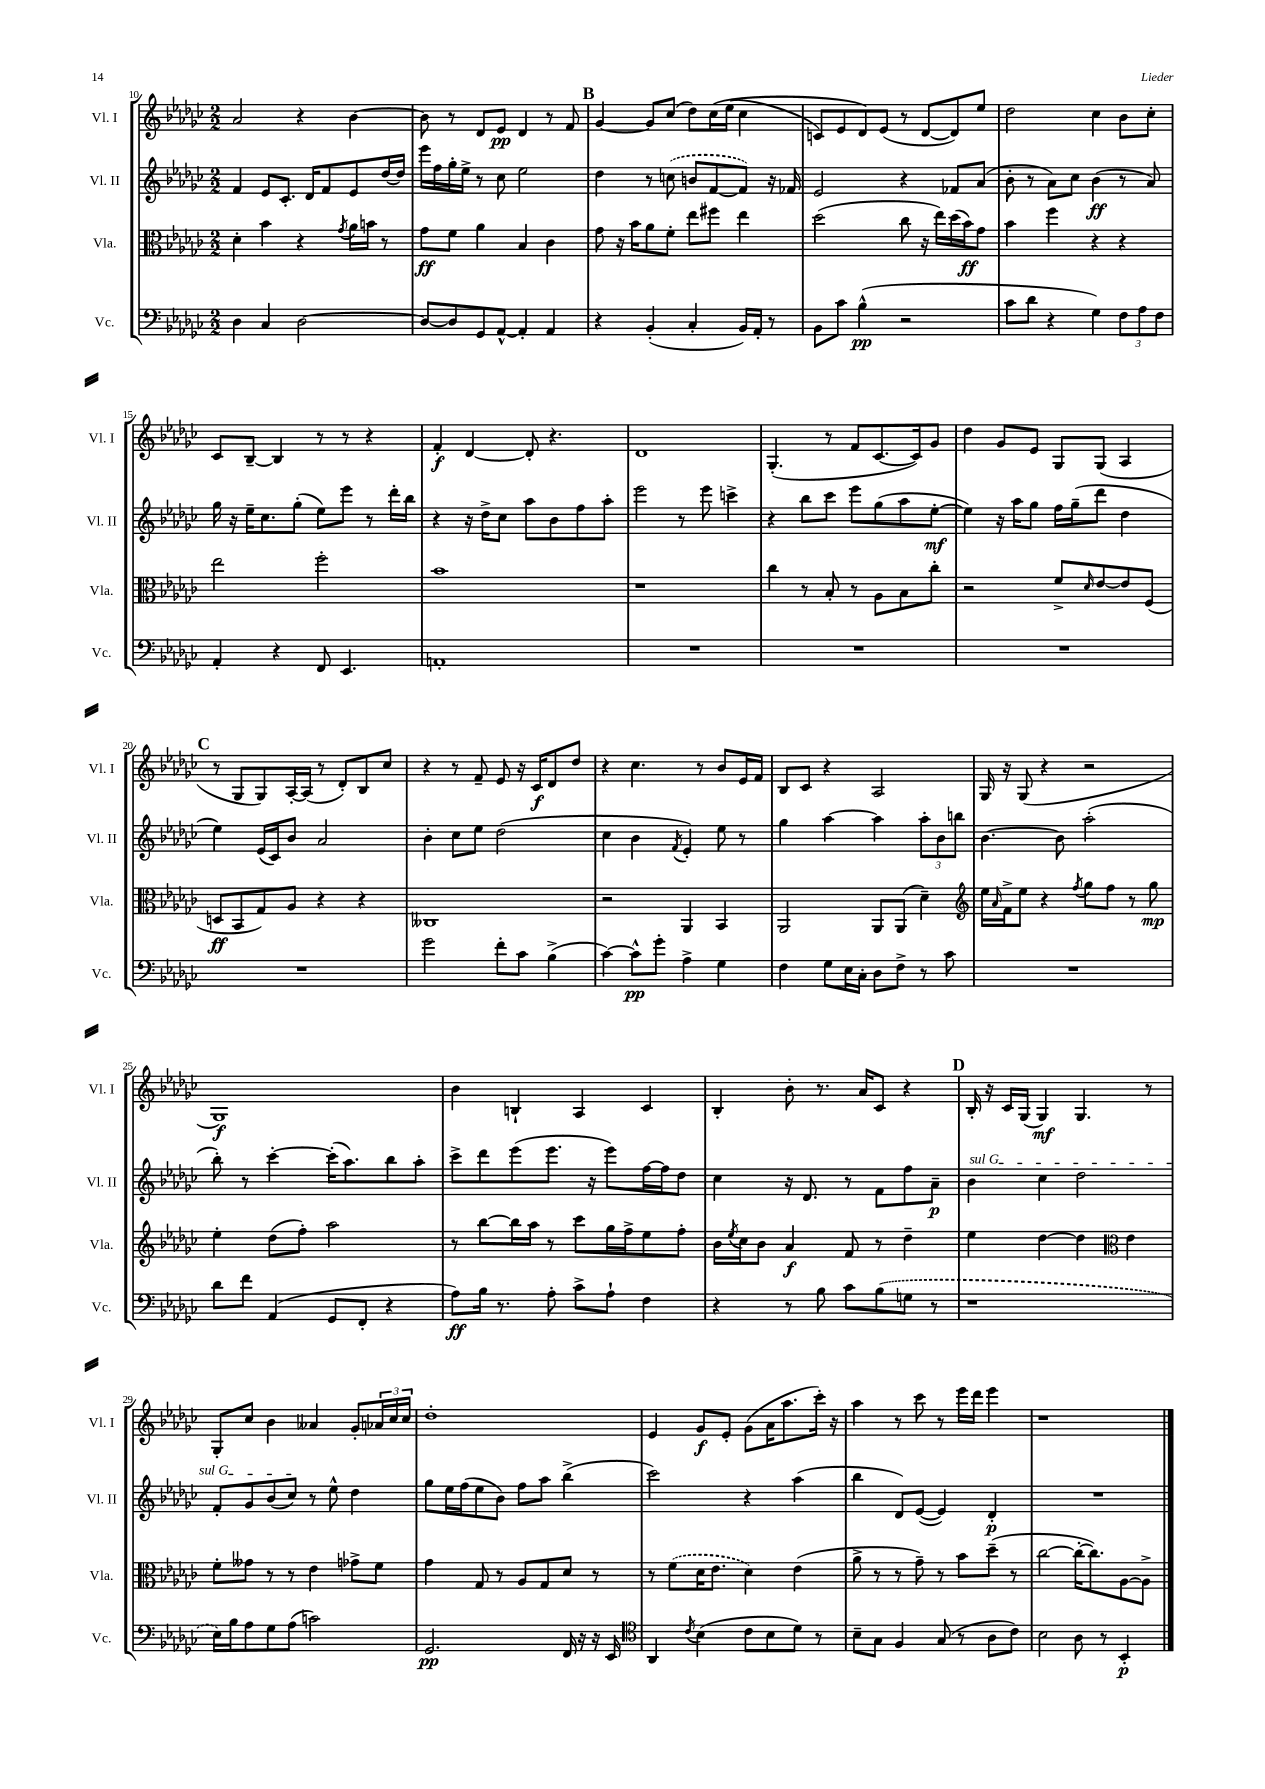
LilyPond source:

<<
\new StaffGroup <<
\new Staff = "s0" \with { instrumentName = "Vl. I" shortInstrumentName = "Vl. I" } {
    \clef treble \key ges \major \numericTimeSignature \time 2/2
    aes'2 r4 bes'4~ |
    bes'8 r8 des'8 ees'8\pp des'4 r8 f'8 |
    \mark \markup { \bold "B" } ges'4~ ges'8 ces''8( des''8) ces''16\( ees''16( ces''4 |
    c'8) ees'8 des'8\) ees'8( r8 des'8~ des'8) ees''8 |
    des''2 ces''4 bes'8 ces''8-. |
    ces'8 bes8~-- bes4 r8 r8 r4 |
    f'4-.\f des'4~ des'8-. r4. |
    des'1 |
    ges4.-.( r8 f'8 ces'8.~ ces'16) ges'8 |
    des''4 ges'8 ees'8 ges8 ges8( aes4 |
    \mark \markup { \bold "C" } r8 ges8 ges8) aes16~-. aes16( r8 des'8-.) bes8 ces''8 |
    r4 r8 f'8-- ees'8 r16 ces'16\f des'8 des''8 |
    r4 ces''4. r8 bes'8 ees'16 f'16 |
    bes8 ces'8 r4 aes2 |
    ges16 r16 ges8( r4 r2 |
    ges1\f) |
    bes'4 b4-! aes4 ces'4 |
    bes4-. bes'8-. r8. aes'16 ces'8 r4 |
    \mark \markup { \bold "D" } bes16-. r16 ces'16 ges16( ges4\mf) ges4. r8 |
    ges8-. ces''8 bes'4 aeses'4 ges'8-. \tuplet 3/2 { aes'16 ces''16 ces''16 } |
    des''1-. |
    ees'4 ges'8\f ees'8-. ges'8( aes'16 aes''8. ces'''16-.) r16 |
    aes''4 r8 ces'''8 r8 ees'''16 des'''16 ees'''4 |
    r1 \bar "|." |
}
\new Staff = "s1" \with { instrumentName = "Vl. II" shortInstrumentName = "Vl. II" } {
    \clef treble \key ges \major \numericTimeSignature \time 2/2
    f'4 ees'8 ces'8.-. des'16 f'8 ees'8 des''16~ des''16 |
    ees'''16 f''16 ges''16-. ees''16-> r8 ces''8 ees''2 |
    \mark \markup { \bold "B" } des''4 r8 \once \slurDashed c''8( b'8 f'8~ f'8) r16 fes'16 |
    ees'2 r4 fes'8 aes'8( |
    bes'8-. r8 aes'8) ces''8 bes'4\ff( r8 aes'8) |
    ges''16 r16 ees''16-- ces''8. ges''8-.( ees''8) ees'''8 r8 des'''16-. bes''16 |
    r4 r16 des''16-> ces''8 aes''8 bes'8 f''8 aes''8-. |
    ees'''2 r8 ees'''8 c'''4-> |
    r4 bes''8 ces'''8 ees'''8 ges''8( aes''8 ees''8~-.\mf |
    ees''4) r16 aes''16 ges''8 f''16 ges''16--( des'''8 des''4 |
    \mark \markup { \bold "C" } ees''4) ees'16( ces'16) bes'8 aes'2 |
    bes'4-. ces''8 ees''8 des''2( |
    ces''4 bes'4 \acciaccatura { f'8 } ees'4-.) ees''8 r8 |
    ges''4 aes''4~ aes''4 \tuplet 3/2 { aes''8-. bes'8 b''8 } |
    bes'4.~ bes'8 aes''2-.( |
    bes''8-.) r8 ces'''4~-. ces'''16-.( aes''8.) bes''8 aes''8-. |
    ces'''8-> des'''8 ees'''8( ees'''8. r16 ees'''8) f''16~ f''16 des''8 |
    ces''4 r16 des'8. r8 f'8 f''8 aes'8--\p |
    \mark \markup { \bold "D" } \once \override TextSpanner.bound-details.left.text = \markup { \italic "sul G" } bes'4\startTextSpan ces''4 des''2 |
    f'8-. ges'8 bes'8( ces''8\stopTextSpan) r8 ees''8-^ des''4 |
    ges''8 ees''16 f''16( ees''8 bes'8) f''8 aes''8 bes''4->( |
    ces'''2) r4 aes''4( |
    bes''4 des'8) ees'8~( ees'4) des'4-.\p |
    R1 \bar "|." |
}
\new Staff = "s2" \with { instrumentName = "Vla." shortInstrumentName = "Vla." } {
    \clef alto \key ges \major \numericTimeSignature \time 2/2
    des'4-. bes'4 r4 \acciaccatura { ges'8 } aes'16 b'16 r8 |
    ges'8\ff f'8 aes'4 bes4 ces'4 |
    \mark \markup { \bold "B" } ges'8 r16 bes'16 aes'8 f'8-. ees''8 fis''8 ees''4 |
    des''2( ces''8 r16 ees''16) des''16( bes'16\ff) ges'8 |
    bes'4 f''4 r4 r4 |
    ees''2 f''2-. |
    bes'1 |
    r1 |
    ces''4 r8 bes8-. r8 aes8 bes8 ces''8-. |
    r2 f'8-> \grace { des'16 } ees'8~ ees'8 f8( |
    \mark \markup { \bold "C" } d8\ff bes,8 ges8) aes8 r4 r4 |
    ceses1 |
    r2 aes,4 bes,4 |
    aes,2 aes,8 aes,8( des'4--) |
    \clef treble ees''16 \grace { aes'16 } f'16-> ees''8 r4 \acciaccatura { f''8 } ges''8 f''8 r8 ges''8\mp |
    ees''4-. des''8( f''8-.) aes''2 |
    r8 bes''8~ bes''16 aes''16 r8 ces'''8 ges''16 f''16-> ees''8 f''8-. |
    bes'16 \acciaccatura { ees''8 } ces''16 bes'8 aes'4\f f'8 r8 des''4-- |
    \mark \markup { \bold "D" } ees''4 des''4~ des''4 \clef alto ees'4 |
    f'8-. geses'8 r8 r8 ees'4 ges'8-> f'8 |
    ges'4 ges8 r8 aes8 ges8 des'8 r8 |
    r8 \once \slurDashed f'8( des'16 ees'8. des'4) ees'4( |
    aes'8-> r8 r8 ges'8--) r8 bes'8 des''8--( r8 |
    ces''2~ ces''16~-. ces''8.) aes8~ aes8-> \bar "|." |
}
\new Staff = "s3" \with { instrumentName = "Vc." shortInstrumentName = "Vc." } {
    \clef bass \key ges \major \numericTimeSignature \time 2/2
    des4 ces4 des2~ |
    des8~ des8 ges,8 aes,8~-^ aes,4-. aes,4 |
    \mark \markup { \bold "B" } r4 bes,4-.( ces4-. bes,16) aes,16-. r8 |
    bes,8 ces'8 bes4-^\pp( r2 |
    ces'8 des'8 r4 ges4) \tuplet 3/2 { f8 aes8 f8 } |
    aes,4-. r4 f,8 ees,4. |
    a,1-. |
    R1 |
    R1 |
    R1 |
    \mark \markup { \bold "C" } R1 |
    ges'2 f'8-. ces'8 bes4->( |
    ces'4~) ces'8-^\pp ges'8-. aes4-> ges4 |
    f4 ges8 ees16 ces16-. des8 f8-> r8 ces'8 |
    R1 |
    des'8 f'8 aes,4( ges,8 f,8-. r4 |
    aes8\ff) bes16 r8. aes8-. ces'8-> aes8-! f4 |
    r4 r8 bes8 ces'8 \once \slurDashed bes8( g8 r8 |
    \mark \markup { \bold "D" } r1 |
    ees16) bes16 aes8 ges8 aes8( c'2) |
    ges,2.\pp f,16 r16 r16 ees,16 |
    \clef tenor aes,4 \acciaccatura { ces'8 } bes4( ces'8 bes8 des'8) r8 |
    bes8-- ges8 f4 ges8( r8 aes8 ces'8) |
    bes2 aes8 r8 bes,4-.\p \bar "|." |
}
>>
>>
\layout { \context { \Score currentBarNumber = #10 } }
